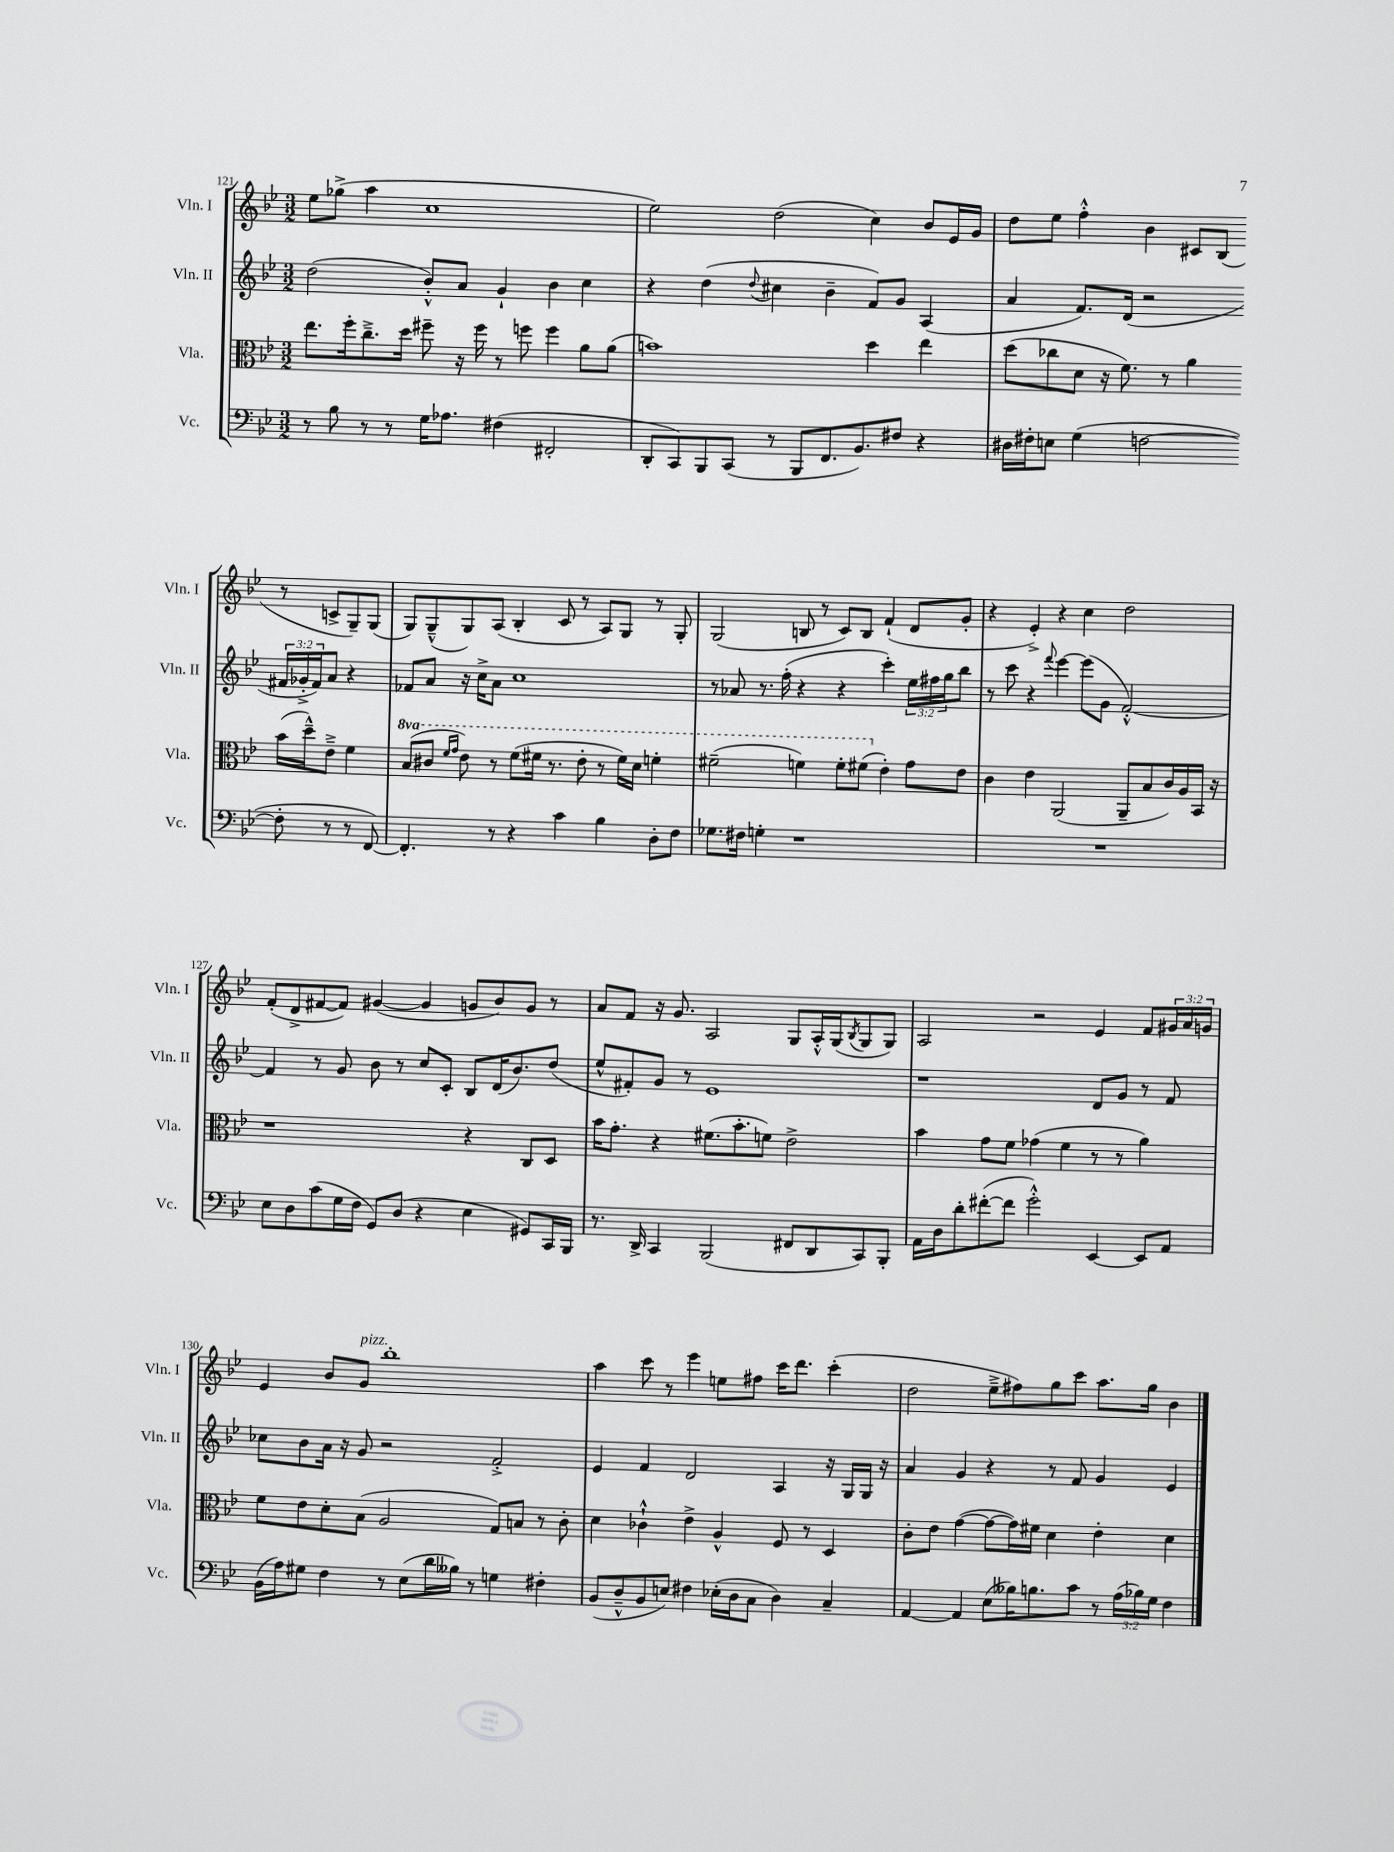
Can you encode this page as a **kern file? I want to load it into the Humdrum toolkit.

**kern	**kern	**kern	**kern
*staff4	*staff3	*staff2	*staff1
*clefF4	*clefC3	*clefG2	*clefG2
*k[b-e-]	*k[b-e-]	*k[b-e-]	*k[b-e-]
*M3/2	*M3/2	*M3/2	*M3/2
8r	8.ee-\L	(2dd\	8ee-\L
8B-\	.	.	(8gg-^\J
.	16ff'\k	.	.
8r	8.cc~^\	.	4aa\
8r	.	.	.
.	16dd\Jk	.	.
16G\LK	8ff#~\	8b-'^^/L)	1cc
8.A-\J	.	.	.
.	16r	8a/J	.
.	16ff#\	.	.
(4F#\	8r	4g`/	.
.	8ff\	.	.
2FF#'/	4ff\	4b-\	.
.	8a\L	4cc\	.
.	(8a\J	.	.
=	=	=	=
8DD'/L	1b)	4r	2ee-\)
8CC/)	.	.	.
8BBB-/	.	(4dd\	.
(8CC/J	.	.	.
.	.	8qqdd/	.
8r	.	4cc#\	(2dd\
8BBB-/L	.	.	.
8.FF/	.	4b-~\	.
8.BB-/)	.	.	.
.	4dd\	8f/L)	4cc\)
8F#/J	.	8g/J	.
4r	4ee-\	(4A/	8b-/L
.	.	.	16e-/L
.	.	.	16g/JJ
=	=	=	=
16D#\LL	(8dd\L	4a/	8dd\L
16F#'\J	.	.	.
8E\J	8cc-\	.	8ee-\J
(4G\	8d\J	8.f/L)	4ff'^^\
.	16r	.	.
.	8.f\)	(16d/Jk	.
[2F\	.	2r	4b-\
.	8r	.	.
.	4a\	.	8c#/L
.	.	.	(8B-/J
8F'\]	(16b-\LL	24f#/LL	8r
.	.	24g-'^/	.
.	16dd~^^\J)	.	.
.	.	24f#/J)	.
8r	8e-~^\J	8a/J	8c^/L
8r	4f\	4r	8G~/)
[8FF/)	.	.	(8G/J
=	=	=	=
4.FF'/]	(8b-/L	8f-/L	8G/L)
.	8cc#/J	8a/J	(8G~^^/
.	16qqff/LL	.	.
.	16qqgg/JJ	.	.
.	8ee-\)	16r	8G/)
.	.	16cc^\LK	.
8r	8r	8a\J	(8A/J
4r	(8ff\L	1cc	4B-'/
.	16ff#\Jk	.	.
.	8.r	.	.
4c\	.	.	8c/
.	8ee-'\	.	8r
4B-\	8r	.	8A/L)
.	16ff#\LL)	.	8G/J
.	16dd\JJ	.	.
8D'\L	4ff'\	.	8r
8F\J	.	.	8G'/
=	=	=	=
8.G-\L	(2ff#~\	8r	(2G/
.	.	8a-/	.
16F#\Jk	.	.	.
4G'\	.	8.r	.
.	.	(16ff'\	.
1r	4ff\)	4r	8B/
.	.	.	8r
.	8ff'\L	4r	8c/L)
.	(8ff#\J	.	8B/J
.	4e-'\)	4ccc'\)	(4f`/
.	8g\L	24ee-\LL	8d/L
.	.	24ff#\	.
.	.	24gg\J	.
.	8e-\J	8bb-\J	8g'/J
=	=	=	=
1.r	4c\	8r	4r
.	.	8ccc\	.
.	4e-\	4r	4e-'^/)
.	.	8qqfff/	.
.	(2AA/	[4eee-\	4r
.	.	(8eee-\]L	4cc\
.	.	8g\J	.
.	8AA~/L	[2f'^^/)	2dd\
.	8B-/	.	.
.	16c/L)	.	.
.	16A/	.	.
.	16BB-/JJ	.	.
.	16r	.	.
=	=	=	=
8E-\L	1r	4f/]	(8f'/L
8D\	.	.	8d^/
(8c\	.	8r	[8f#/
16G\L	.	8g/	8f#/]J)
16F\JJ	.	.	.
8GG/L)	.	8b-\	([4g#/
(8D/J	.	8r	.
4r	.	8cc/L	4g#/]
.	.	8c'/J	.
4E-\	4r	8B-/L	8g/L
.	.	(16d/K	8b-/)
.	.	8.b-/)	.
8GG#/L)	8C/L	.	8g/J
16CC/L	8D/J	(8dd/J	8r
16BBB-/JJ	.	.	.
=	=	=	=
8.r	16b-\LK	8ee-^^/L	8a/L
.	8.g'\J	.	.
.	.	8f#'/)	8f/J
16DD^/	.	.	.
4CC/	4r	8g/J	16r
.	.	.	8.g/
.	.	8r	.
(2BBB-/	(8.f#\L	1e-	2A/
.	8.b-'\	.	.
.	8f\J)	.	.
8FF#/L	2e-^\	.	8G/L
8DD/	.	.	16A'^^/L
.	.	.	(16G/J
.	.	.	8qB-/
8CC/)	.	.	8G/
8BBB-'/J	.	.	8G/J)
=	=	=	=
16AA\LL	4b-\	1r	2A/
16D\J	.	.	.
8d'\	.	.	.
([8f#'\	8g\L	.	.
8f#\]J	8f\J	.	.
2g'^^\)	(4g-\	.	2r
.	4f\	.	.
[4EE-/	8r	8d/L	4e-/
.	8r	8g/J	.
8EE-/]L	4a\)	8r	8f/L
8AA/J	.	8f/	24g#/L
.	.	.	24a/
.	.	.	24g/JJ
=	=	=	=
(16BB-\LL	8f\L	8cc-\L	4e-/
16A\J)	.	.	.
8G#\J	8e-\	8b-\	.
4F\	8d'\	16a\Jk	8b-/L
.	.	16r	.
.	(8B-\J	8g/	8g/J
8r	2A/	2r	1bb-'
(8E-\L	.	.	.
16d\L	.	.	.
16B--\JJ)	.	.	.
8r	.	.	.
4G\	8G/L)	2f'^/	.
.	8B/J	.	.
4F#'\	8r	.	.
.	8c'\	.	.
=	=	=	=
(8BB-/L	4d\	4e-/	4aa\
8D~^^/	.	.	.
8BB-/	4c-`^^\	4f/	8ccc\
8E/J)	.	.	8r
4F#\	4e-^\	2d/	4eee-\
(16E-'\LL	4A^^/	.	8ee\L
16D\J	.	.	.
8C\J	.	.	8ff#\J
4D\)	8F/	4A/	16ccc\LK
.	.	.	8.ddd\J
.	8r	.	.
4C~/	4D/	16r	(4ccc'\
.	.	16G/LL	.
.	.	16G/JJ	.
.	.	16r	.
=	=	=	=
[4AA/	8c'\L	4a/	2dd\
.	8e-\J	.	.
4AA/]	([4g\	4g/	.
(8E-\L	8g\_L	4r	8ee-~^\L
16B--\K)	16g\]L)	.	8ff#\)
8.B\	16f#\JJ	.	.
.	4d\	8r	8gg\
8c\J	.	8f/	8ccc\J
8r	4e-'\	4g/	8.aa\L
(24A\LL	.	.	.
24B-\)	.	.	.
.	.	.	16gg\Jk
24G\JJ	.	.	.
4F\	4d\	4e-/	4b-\
==	==	==	==
*-	*-	*-	*-
